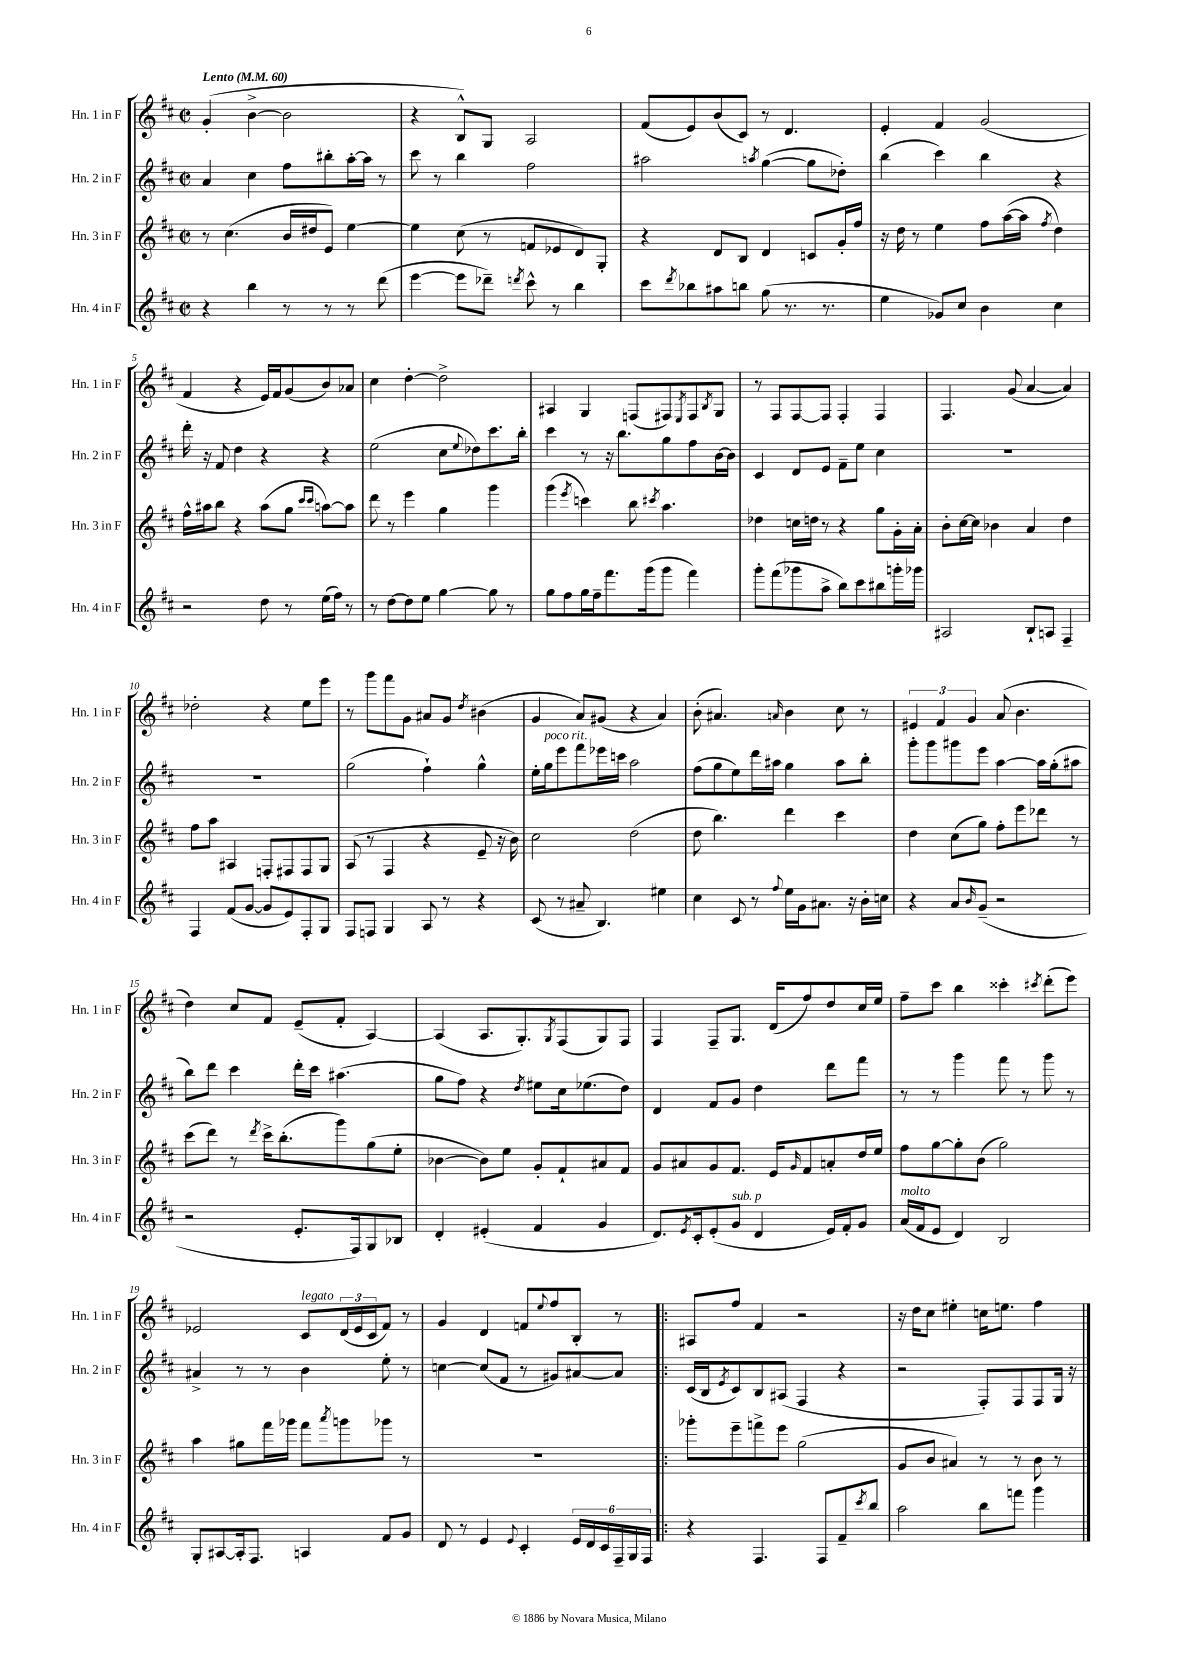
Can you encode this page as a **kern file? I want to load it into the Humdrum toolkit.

**kern	**kern	**kern	**kern
*part4	*part3	*part2	*part1
*staff4	*staff3	*staff2	*staff1
*I"Hn. 4 in F	*I"Hn. 3 in F	*I"Hn. 2 in F	*I"Hn. 1 in F
*I'Hn. 4 in F	*I'Hn. 3 in F	*I'Hn. 2 in F	*I'Hn. 1 in F
*clefG2	*clefG2	*clefG2	*clefG2
*k[f#c#]	*k[f#c#]	*k[f#c#]	*k[f#c#]
*M2/2	*M2/2	*M2/2	*M2/2
*met(c|)	*met(c|)	*met(c|)	*met(c|)
*MM60	*MM60	*MM60	*MM60
=1	=1	=1	=1
!	!	!	!LO:TX:a:B:t=Lento
4r	8r	4a/	(4g'/
.	(4.cc#\	.	.
4bb\	.	4cc#\	[4b^\
8r	16b/LL	8ff#\L	2b\]
.	16dd#X/J	.	.
8r	8e/J)	8bb#X'\	.
8r	[4ee\	[16aa'\L	.
.	.	16aa\JJ]	.
(8ddd\	.	8r	.
=2	=2	=2	=2
[4eee\	4ee\]	8ccc#\	4r
.	.	8r	.
8eee\L]	(8cc#\	4bb\	8B^^/L)
8ddd-X~\J)	8r	.	8G/J
8qdddn/	.	.	.
8ccc#^^\	8fn/L	2ff#\	2A/
8r	8e-X/	.	.
4bb\	8d/)	.	.
.	8G'/J	.	.
=3	=3	=3	=3
8ccc#\L	4r	2aa#X\	(8f#/L
8qddd/	.	.	.
8bb-X\	.	.	8e/)
8aa#X\	8d/L	.	(8b/
8bbn\J	8B/J	.	8c#/J)
.	.	8qaan/	.
(8gg\	4d/	([4gg\	8r
8.r	.	.	4.d/
.	8cn/L	8gg\L]	.
8.r	.	.	.
.	16g'/L	8dd-X'\J)	.
.	16ff#/JJ	.	.
=4	=4	=4	=4
4ee\	16r	(4bb\	4e'/
.	16dd\	.	.
.	8r	.	.
8g-X/L)	4ee\	4ccc#\)	4f#/
8cc#/J	.	.	.
4b\	8ff#\L	4bb\	(2g/
.	([16aa\L	.	.
.	16aa\JJ]	.	.
.	8qff#/	.	.
4cc#\	4dd\)	4r	.
!!LO:LB:g=z
=5	=5	=5	=5
2r	16ff#^^\LL	16ddd'\	4f#/
.	16aa#X\J	16r	.
.	8bb\J	8f#/	.
.	4r	4dd\	4r
8dd\	(8aa#\L	4r	16e/LL)
.	.	.	16f#/J
8r	8gg\J	.	(8g/
.	16qqccc#/LL	.	.
.	16qqccc#/JJ	.	.
(16ee\LL	[8aan\L)	4r	8b/)
16ff#\JJ)	.	.	.
8r	8aa\J]	.	8a-X/J
=6	=6	=6	=6
8r	8ddd\	(2ee\	4cc#\
[8dd\L	8r	.	.
8dd\]	4eee\	.	[4dd'\
8ee\J	.	.	.
[4gg\	4gg\	8cc#\L	2dd^\]
.	.	8qqee/	.
.	.	8dd-X\)	.
8gg\]	4ggg\	8.ccc#\	.
8r	.	.	.
.	.	16bb'\Jk	.
=7	=7	=7	=7
8gg\L	(4ggg\	4ccc#\	4A#X/
8ff#\	.	.	.
.	8qeee/	.	.
16gg\L	4cccn\)	8r	4G/
16ff#~\J	.	.	.
8.fff#\	.	16r	.
.	.	8.bb\L	.
.	8bb\	.	(8Fn/L
(16ggg\k	.	.	.
.	8qccc#X/	.	.
8ggg\J	4.aa\	8gg\	8F#X/)
.	.	.	8qE/
4fff#\)	.	8ff#\	8F#/
.	.	.	8qB/
.	.	[16b\L	8G/J
.	.	16b\JJ]	.
=8	=8	=8	=8
8ggg'\L	4dd-X\	4c#/	8r
(8fff#\	.	.	8F#/L
8ggg-X\	16ccn\LL	8d/L	[8F#/
.	16ddn\JJ	.	.
8aa^\J	8r	8e/J	8F#/J]
8bb\L)	4r	8f#~\L	4F#'/
8ccc#\	.	8ee\J	.
8bb#X\	8gg\L	4cc#\	4F#/
16gggn'\L	16g'\L	.	.
16ggg-X\JJ	16a'\JJ	.	.
=9	=9	=9	=9
2A#X/	8b'\L	1r	4.F#/
.	[16cc#\L	.	.
.	16cc#\JJ]	.	.
.	4b-X\	.	.
.	.	.	(8g/
8B`/L	4a/	.	[4a/
8An/J	.	.	.
4F#~/	4dd\	.	4a/])
!!LO:LB:g=z
=10	=10	=10	=10
4F#/	8ff#\L	1r	2dd-X'\
.	8aa\J	.	.
(8f#/L	4A#X/	.	.
[8g/J	.	.	.
8g/L]	8Fn'/L	.	4r
8e/)	8F#X/	.	.
8F#'/	8F#/	.	8ee\L
8G/J	8G/J	.	8eee\J
=11	=11	=11	=11
8F#/L	(8A/	(2gg\	8r
8Fn/J	8r	.	8ggg\L
4G/	4F#/	.	8fff#\
.	.	.	8g\J
8A/	4r	4ff#`\)	8a#X/L
8r	.	.	8g/J
.	.	.	8qdd/
4r	8e~/	4gg^^\	(4b#X\
.	16r	.	.
.	16b\)	.	.
=12	=12	=12	=12
(8c#/	2cc#\	16ee'\LL	4g/
!	!	!LO:TX:a:i:t=poco rit.	!
.	.	16gg\J	.
8r	.	8eee\	.
8a#X~/	.	8fff#\	8a/L)
4.B/)	.	16eee-X\L	(8g#X/J
.	.	16cccn\JJ	.
.	(2dd\	2aa\	4r
4ee#X\	.	.	4a/)
=13	=13	=13	=13
4cc#\	8dd\	(8ff#\L	(8b'\
.	4.bb\)	8gg\	4.a#X/)
8c#/	.	8ee\)	.
8r	.	16ddd\L	.
.	.	16aa#X\JJ	.
8qqff#/	.	.	16qqan/
16ee\LL	4ddd\	4gg\	4b\
16g\J	.	.	.
8.a#X\J	.	.	.
.	4ccc#\	8aa#\L	8cc#\
16r	.	.	.
16b'\LL	.	8bb'\J	8r
16ccn\JJ	.	.	.
=14	=14	=14	=14
4r	4dd\	8ggg'\L	6e#X/
.	.	8ggg\	.
.	.	.	6f#/
8a/L	(8cc#\L	8ggg#X\	.
.	.	.	6g/
16qqb/	.	.	.
(8g~/J	8gg\J)	8eee\J	.
2r	8ff#'\L	[4aa\	(8a/
.	8eee\	.	4.b\
.	8ddd-X\J	16aa\LL]	.
.	.	(16gg'\J	.
.	8r	8aa#X\J	.
!!LO:LB:g=z
=15	=15	=15	=15
2r	(8ccc#\L	8bb\L)	4dd\)
.	8ddd\J)	8ddd\J	.
.	8r	4ccc#\	8cc#/L
.	8qddd/	.	.
.	16ccc#^\KL	.	8f#/J
.	(8.bb'\	.	.
8.e'/L	.	16ddd'\LL	(8e~/L
.	.	16ccc#\JJ	.
.	8ggg\)	(4.aa#X\	8f#'/J
16F#/k)	.	.	.
8G/	(8gg\	.	[4A/)
8B-X/J	8ee'\J	.	.
=16	=16	=16	=16
4d'/	[4b-X\	8gg\L	(4A/]
.	.	8ff#\J)	.
(4e#X'/	8b-\L])	4r	8.A/L
.	8ee\J	.	.
.	.	.	8.G'/)
.	.	8qdd/	.
4f#/	8g'/L	8ee#X\L	.
.	.	.	8qG/
.	8f#`/	16cc#\k	(8F#/
.	.	(8.ee-X\	.
4g/	8a#X/	.	8G/)
.	8f#/J	8dd\J)	8F#/J
=17	=17	=17	=17
8.d/L)	8g/L	4d/	4F#/
.	8a#X/	.	.
8qe/	.	.	.
16c#'/k	.	.	.
(8e'/	8g/	8f#/L	8F#~/L
!LO:TX:a:i:t=sub. p	!	!	!
8g/J	8.f#/J	8g/J	8.G/J
4d/	.	4dd\	.
.	16e/KL	.	(16d/KL
.	16qqg/	.	.
.	8f#/	.	8ff#/)
16e/LL)	8an'/	8ddd\L	8dd/
16f#'/J	.	.	.
8g/J	16dd/L	8fff#\J	16cc#/L
.	16ee/JJ	.	16ee/JJ
=18	=18	=18	=18
!LO:TX:a:i:t=molto	!	!	!
(16a/LL	8ff#\L	8r	8ff#~\L
16f#/J	.	.	.
8e/J	[8gg\	8r	8ccc#\J
4d/)	8gg'\]	4ggg\	4bb\
.	(8b\J	.	.
2B/	2gg\)	8fff#\	4ccc##X'\
.	.	8r	.
.	.	.	8qccc#X/
.	.	8ggg\	(8ddd'\L
.	.	8r	8eee\J)
!!LO:LB:g=z
=19	=19	=19	=19
8G'/L	4aa\	4a#X^/	2e-X/
[8A#X/	.	.	.
16A#'/k]	8gg#X\L	8r	.
8.F#/J	.	.	.
.	16fff#\L	8r	.
.	16ggg-X\JJ	.	.
!	!	!	!LO:TX:a:i:t=legato
4An/	8fff#\L	4b\	8c#/L
.	8qaaa/	.	.
.	8gggn\	.	(24d/L
.	.	.	24e-/
.	.	.	24c#/J
8f#/L	8ggg-X\J	8ee'\	8f#/J)
8g/J	8r	8r	8r
=20	=20	=20	=20
8d/	1r	[4ccn\	4g/
8r	.	.	.
4e/	.	(8cc/L]	4d/
.	.	8f#/J	.
8qqe/	.	.	.
4c#'/	.	8r	8fn/L
.	.	.	8qqee/
.	.	8g#X/L)	8ff#/
24e/LL	.	[8a#X/	8B'/J
24d/	.	.	.
24c#/	.	.	.
24F#~/	.	8a#/J]	8r
24G/	.	.	.
24F#/JJ	.	.	.
=21!|:	=21!|:	=21!|:	=21!|:
4r	8ggg-X'\L	(16c#/LL	8A#X/L
.	.	16B/J	.
.	.	8qe/	.
.	8eee~\	8c#/)	8ff#/J
4.F#/	8fffn^\	8B/	4f#/
.	8eee\J	(8A#X/J	.
.	(2gg\	4F#/	2r
8F#/L	.	.	.
8f#~/	.	4r	.
8qccc#/	.	.	.
8bb/J	.	.	.
=22	=22	=22	=22
2aa\	8g/L	2r	16r
.	.	.	16dd\KL
.	8b/J	.	8cc#\J
.	4a#X/)	.	4ee#X'\
8bb\L	8r	8F#'/L)	16ccn\KL
.	.	.	8.een\J
8fffn\J	8r	8F#/	.
4ggg\	8b\	8F#/	4ff#\
.	8r	16G/Jk	.
.	.	16r	.
==	==	==	==
*-	*-	*-	*-
